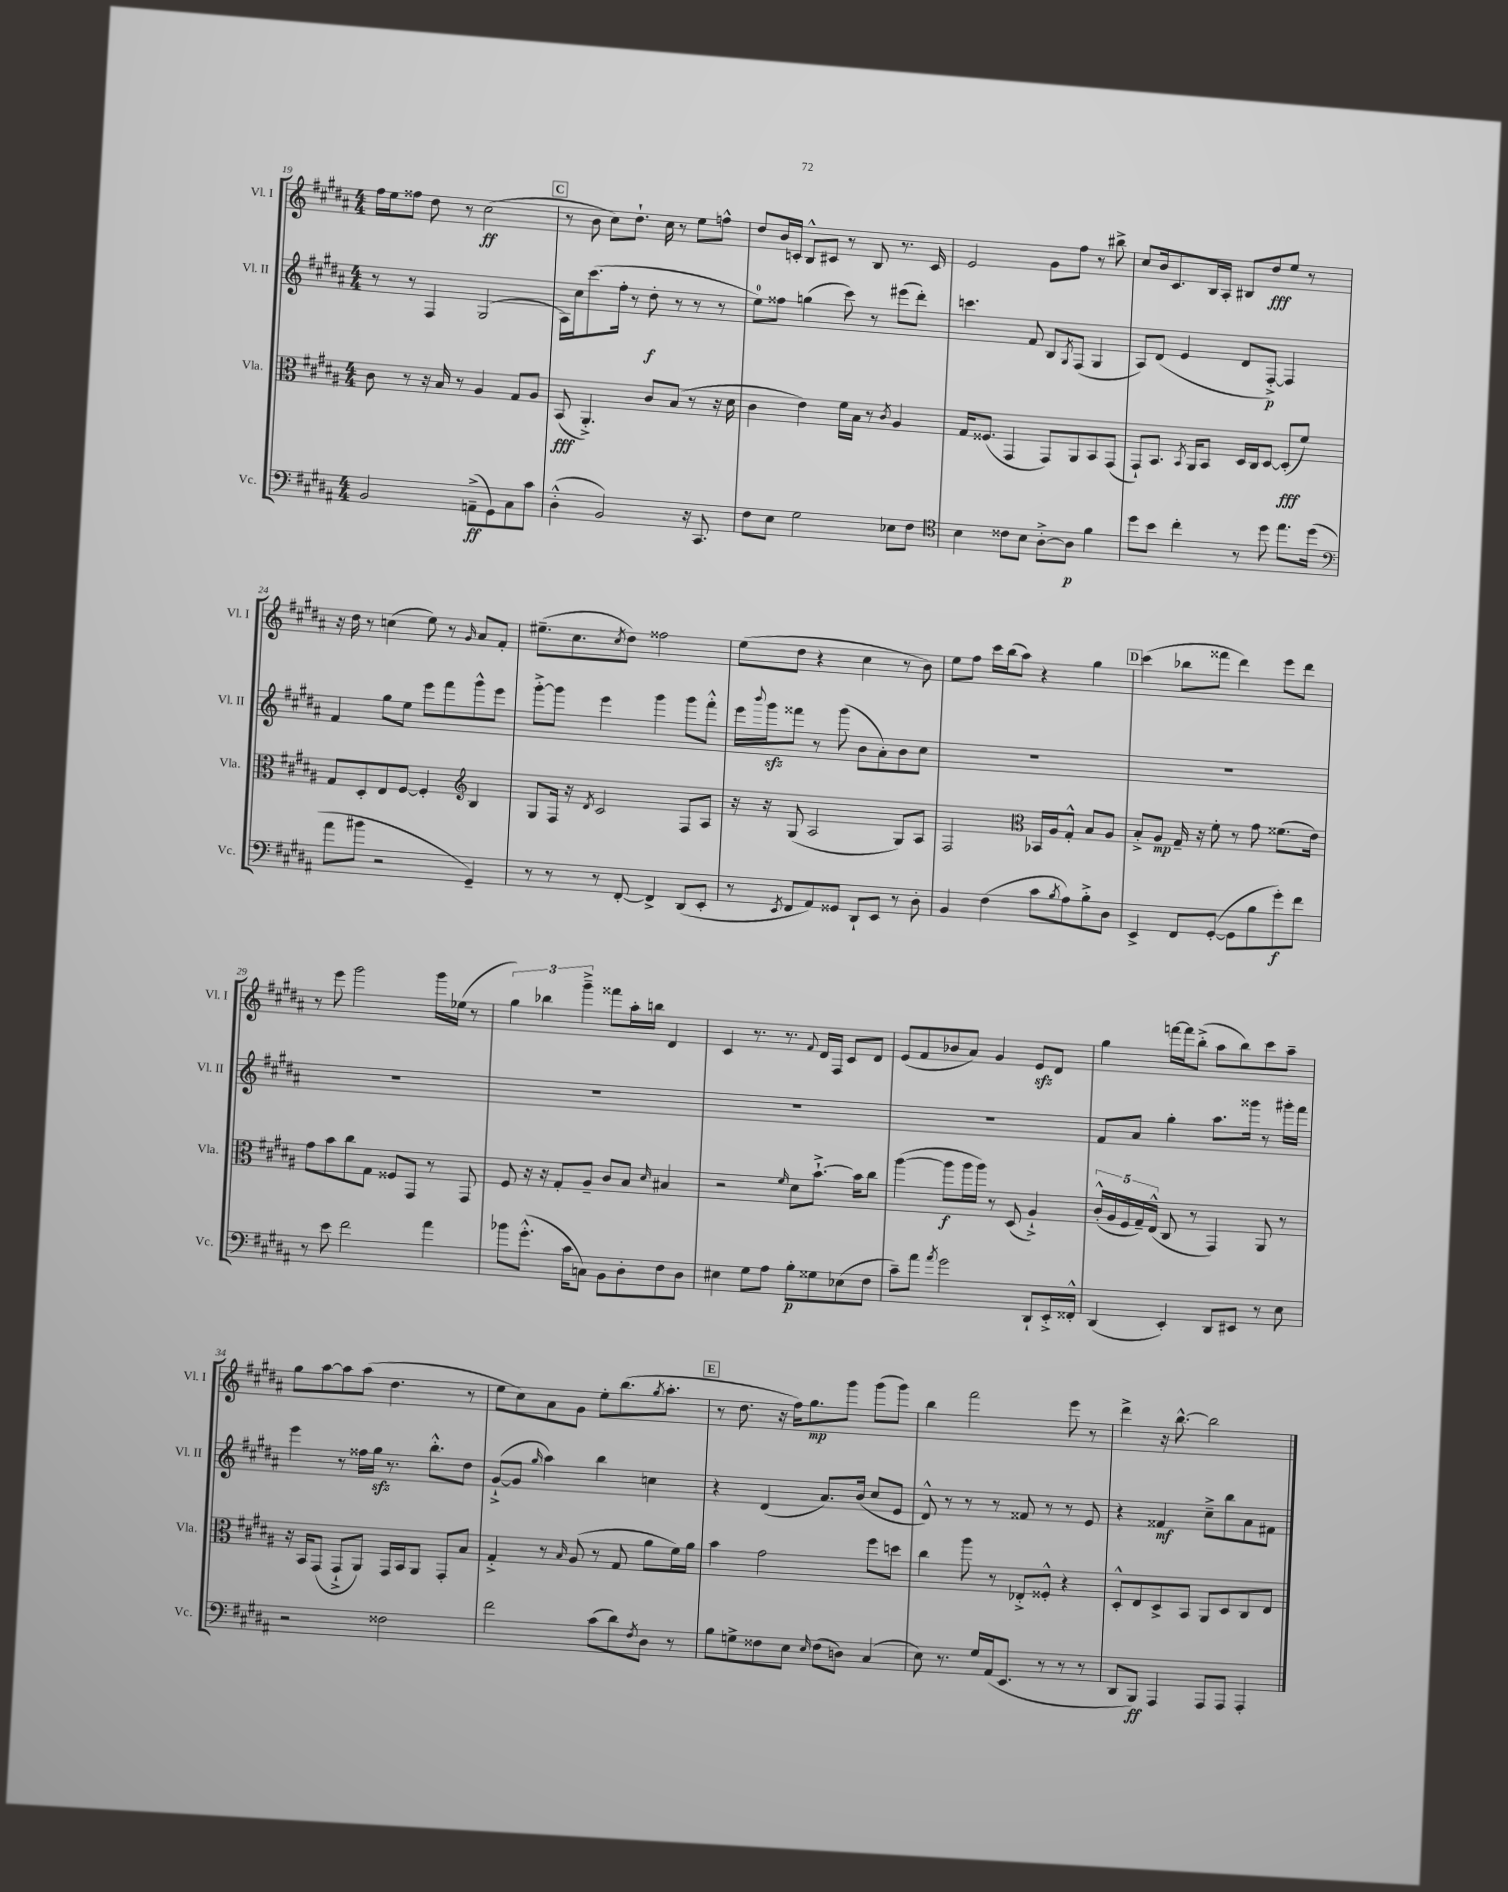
<<
\new StaffGroup <<
\new Staff = "s0" \with { instrumentName = "Vl. I" shortInstrumentName = "Vl. I" } {
    \clef treble \key b \major \numericTimeSignature \time 4/4
    fis''16 e''16 fisis''8 dis''8 r8 cis''2\ff( |
    \mark \markup { \box "C" } r8 b'8 cis''8) dis''8.-! cis''16 r8 e''8 f''8-^ |
    dis''8 b'16 c'16-. b8-^ cis'8 r8 b8 r8. cis'16 |
    e'2 gis'8 fis''8 r8 bis''8-> |
    cis''8 b'16 cis'8. b16 ais16-. bis8 dis''8\fff e''8 r8 |
    r16 dis''16 r8 c''4( e''8) r8 \grace { gis'16 } ais'8 fis'8-. |
    eis''8.--( cis''8. \acciaccatura { cis''8 } dis''8) fisis''2 |
    e''8( dis''8 r4 cis''4 r8 b'8) |
    e''8 fis''8 cis'''16 b''16( ais''8) r4 gis''4 |
    \mark \markup { \box "D" } cis'''4( bes''8 fisis'''8 dis'''4) e'''8 dis'''8 |
    r8 e'''8 gis'''2 gis'''16 ees''16( r8 |
    \tuplet 3/2 { gis''4) bes''4 gis'''4---> } fisis'''8 ais''16-. b''16 dis'4 |
    cis'4 r8. r8. \appoggiatura { fis'8 } dis'16 fis16 cis'8 dis'8 |
    e'8( fis'8 bes'8 ais'8) gis'4 e'8\sfz dis'8 |
    gis''4 f'''16~ f'''16 b''8-.->( ais''8 b''8) cis'''8 ais''8-- |
    gis''8 ais''8~ ais''8 ais''8( dis''4. r8 |
    e''8 cis''8) ais'8 gis'8 e''8-. b''8.( \acciaccatura { gis''8 } ais''8.-. |
    \mark \markup { \box "E" } r8 dis''8. r16 fis''16) gis''8.\mp gis'''8 gis'''8( gis'''8) |
    b''4 fis'''2 e'''8 r8 |
    dis'''4-> r16 b''8.~-^ b''2 \bar "|." |
}
\new Staff = "s1" \with { instrumentName = "Vl. II" shortInstrumentName = "Vl. II" } {
    \clef treble \key b \major \numericTimeSignature \time 4/4
    r8 r8 fis4 gis2( |
    \mark \markup { \box "C" } ais16) cis''16 cis'''8.( fis''16-. r8 dis''8-.\f r8 r8 r8 |
    e''8-0) fisis''8 g''4( cis'''8) r8 eis'''8( dis'''8-.) |
    c'''4. fis'8 b8 \acciaccatura { gis8 } fis8( gis4 |
    ais8) dis'8( e'4 dis'8 fis8~-.->\p) fis4 |
    fis'4 gis''8 e''8 e'''8 fis'''8 gis'''8-^ e'''8 |
    gis'''8~-.-> gis'''8 e'''4 gis'''4 gis'''8 fis'''8-.-^ |
    e'''16 \appoggiatura { b'''8 } gis'''16\sfz fisis'''8 r8 gis'''8( b'8 ais'8-.) b'8 cis''8 |
    R1 |
    \mark \markup { \box "D" } R1 |
    R1 |
    R1 |
    R1 |
    R1 |
    fis'8 ais'8 gis''4-. ais''8. gisis'''16 r8 gis'''16-. fis'''16 |
    e'''4 r8 fisis''16 gis''16\sfz r8. b''8.-.-^ dis''8 |
    gis'8~-!->( gis'8 \grace { gis''16 } ais''4) b''4 c''4 |
    \mark \markup { \box "E" } r4 dis'4( ais'8.) b'16( cis''8 e'8 |
    dis'8-^) r8 r8 r8 fisis'8 r8 r8 e'8 |
    r4 fisis'4\mf cis''8---> b''8 ais'8 fis'8 \bar "|." |
}
\new Staff = "s2" \with { instrumentName = "Vla." shortInstrumentName = "Vla." } {
    \clef alto \key b \major \numericTimeSignature \time 4/4
    cis'8 r8 r16 b16 r8 ais4 gis8 ais8 |
    \mark \markup { \box "C" } b,8\fff( ais,4.-.->) cis'8 b8( r8 r16 dis'16 |
    cis'4 e'4) fis'16 b16 r8 \acciaccatura { cis'8 } ais4 |
    gis16 fisis8.( gis,4 gis,8) ais,8 b,8 gis,8( |
    gis,8-!) b,8. \acciaccatura { b,8 } ais,16 b,8 dis16 cis16 dis8~ dis8-.\fff( fis'8) |
    gis8 dis8-. e8 fis8~ fis4-. \clef treble b4 |
    gis8 fis16 r16 \acciaccatura { dis'8 } cis'2 fis8 ais8 |
    r16 r16 gis8( ais2 gis8) ais8 |
    fis2 \clef alto bes,16 ais16 gis8-.-^ b8 ais8 |
    \mark \markup { \box "D" } b8-.-> ais8\mp gis16-- r16 fis'8-. r8 gis'8 fisis'8.( e'16) |
    gis'8 b'8 cis''8 gis8 fisis8 gis,8 r8 gis,8 |
    fis8 r16 r16 gis8-. ais8-- cis'8 b8 \grace { dis'16 } bis4 |
    r2 \grace { fis'16 } dis'8 b'8.~-!-> b'16 cis''8 |
    ais''4~( ais''8\f ais''16 ais''16) r8 dis8( ais4-!->) |
    \tuplet 5/4 { cis'16-.-^( ais16 fis16 gis16--) e16-^( } cis8 r8 gis,4) ais,8 r8 |
    r16 b,16 gis,8( gis,8-!-> ais,8) gis,16 b,16 ais,8 gis,8-. b8 |
    gis4-.-> r8 \grace { b16 } ais8( r8 gis8 ais'8 fis'16) ais'16 |
    \mark \markup { \box "E" } b'4 gis'2 fis''8 d''8 |
    cis''4 ais''8 r8 ees8-.-> fisis8-.-^ r4 |
    dis8-.-^ e8 dis8-> b,8 ais,8 dis8 cis8 e8 \bar "|." |
}
\new Staff = "s3" \with { instrumentName = "Vc." shortInstrumentName = "Vc." } {
    \clef bass \key b \major \numericTimeSignature \time 4/4
    b,2 a,8--->\ff( gis,8) cis8 cis'8 |
    \mark \markup { \box "C" } dis4-.-^( b,2) r16 cis,8. |
    fis8 e8 gis2 ees8 fis8 |
    \clef tenor b4 cisis'8 b8 ais8~-.-> ais8\p fis'4 |
    dis''8 b'8 cis''4-. r8 dis''8 e''8. dis''16( |
    \clef bass ais'8 bis'8 r2 gis,4--) |
    r8 r8 r8 fis,8~-. fis,4-> dis,8( e,8-. |
    r8 \acciaccatura { e,8 } fis,8 ais,8) gisis,8 dis,8-! e,8 r8 dis8-. |
    b,4 fis4( cis'8 \acciaccatura { b8 } ais8) b8-.-> dis8 |
    \mark \markup { \box "D" } e,4-> fis,8 gis,8~-.( gis,8 b8 gis'8-.\f) fis'8 |
    r8 e'8 fis'2 ais'4 |
    bes'8 gis'8.-.-^( cis'16 c8) b,8 dis8-. fis8 dis8 |
    eis4 gis8 ais8 b8-.\p gisis8 ees8( fis8 |
    cis'8--) ais'8 \acciaccatura { ais'8 } gis'2 dis,8-! e,16-.-> fisis,16-.-^ |
    dis,4( e,4-.) dis,8 eis,8 r8 e8 |
    r2 fisis2 |
    fis'2 cis'8( dis'8) \acciaccatura { fis8 } dis8 r8 |
    \mark \markup { \box "E" } b8 g8-> fisis8 e8 \grace { e16 } fisis8( d8) cis4( |
    e8) r8. gis16 ais,16( e,8. r8 r8 r8 |
    dis,8 b,,8\ff) ais,,4 ais,,8 ais,,8 ais,,4-. \bar "|." |
}
>>
>>
\layout { \context { \Score currentBarNumber = #19 } }
